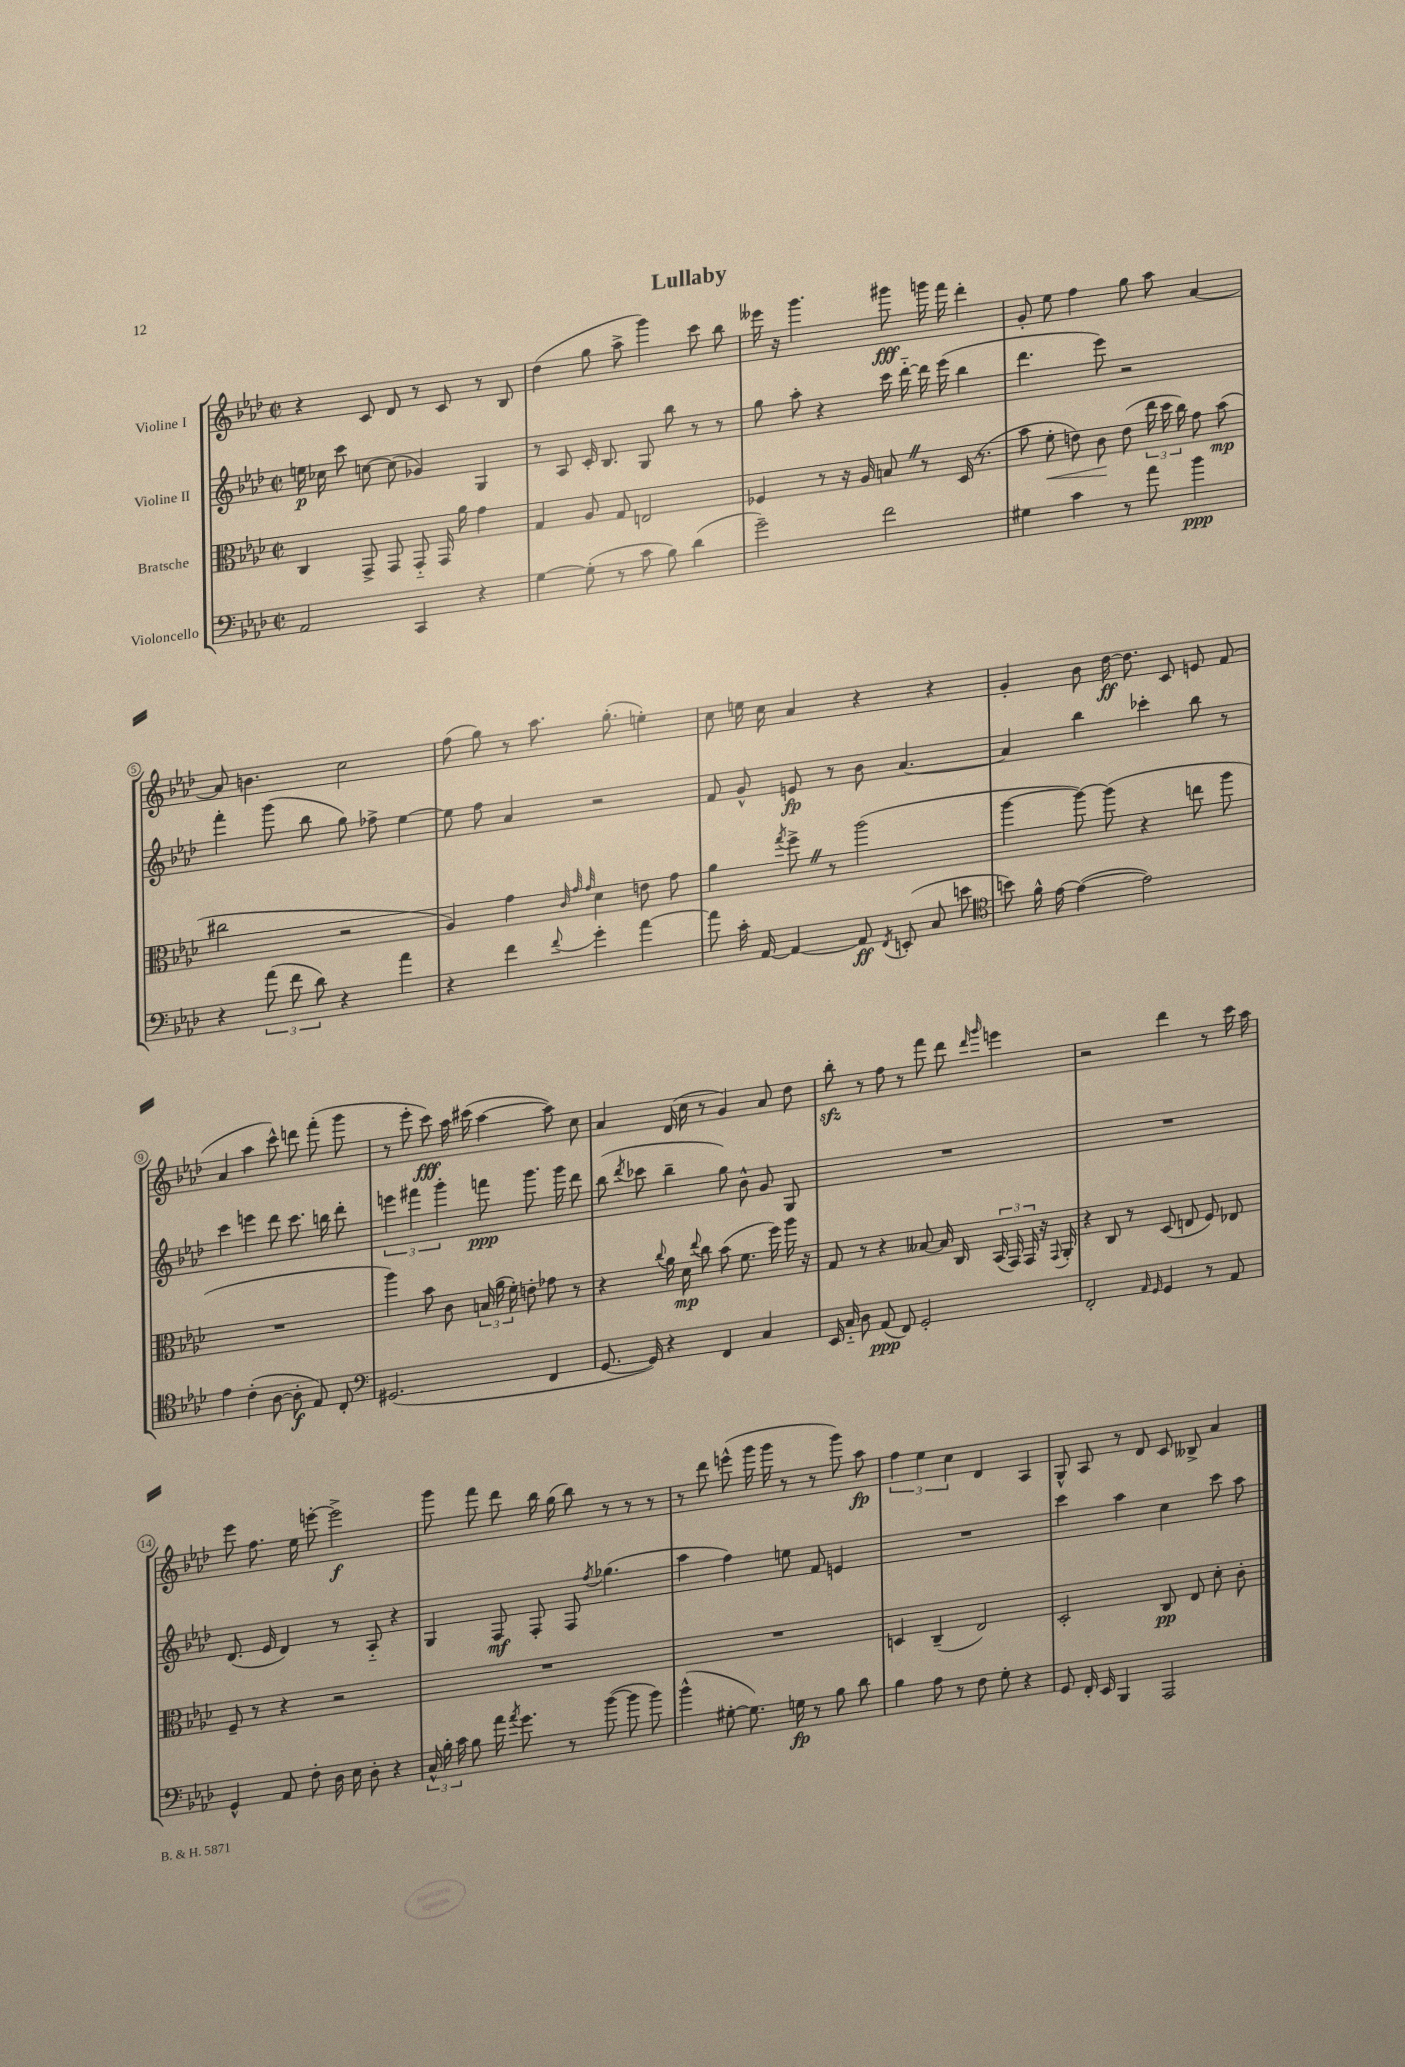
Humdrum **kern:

**kern	**dynam	**kern	**dynam	**kern	**dynam	**kern	**dynam
*part4	*part4	*part3	*part3	*part2	*part2	*part1	*part1
*staff4	*staff4	*staff3	*staff3	*staff2	*staff2	*staff1	*staff1
*I"Violoncello	*	*I"Bratsche	*	*I"Violine II	*	*I"Violine I	*
*clefF4	*	*clefC3	*	*clefG2	*	*clefG2	*
*k[b-e-a-d-]	*	*k[b-e-a-d-]	*	*k[b-e-a-d-]	*	*k[b-e-a-d-]	*
*M2/2	*	*M2/2	*	*M2/2	*	*M2/2	*
*met(c|)	*	*met(c|)	*	*met(c|)	*	*met(c|)	*
=1	=1	=1	=1	=1	=1	=1	=1
2AA-/	.	4C/	.	16een\	p	4r	.
.	.	.	.	16cc-X\	.	.	.
.	.	.	.	8ccc\	.	.	.
.	.	8GG^/	.	[8ccn\	.	8c/	.
.	.	8GG/	.	(8cc\]	.	8d-/	.
4CC/	.	8GG/	.	4g-X/)	.	8r	.
.	.	16GG/	.	.	.	8c/	.
.	.	16a-\	.	.	.	.	.
4r	.	4g\	.	4G/	.	8r	.
.	.	.	.	.	.	8B-/	.
=2	=2	=2	=2	=2	=2	=2	=2
[4G\	.	4G/	.	8r	.	(4dd-\	.
.	.	.	.	8A-/	.	.	.
(8G'\]	.	8A-/	.	16c'/	.	8gg\	.
.	.	.	.	8.B-/	.	.	.
8r	.	8G/	.	.	.	8aa-^\	.
8c\	.	2En/	.	8G/	.	4ggg\)	.
8B-\)	.	.	.	8bb-\	.	.	.
(4d-\	.	.	.	8r	.	8ccc\	.
.	.	.	.	8r	.	8bb-\	.
=3	=3	=3	=3	=3	=3	=3	=3
2g~\)	.	4F-X/	.	8gg\	.	16eee--X\	.
.	.	.	.	.	.	16r	.
.	.	.	.	8aa-'\	.	4.ggg\	.
.	.	8r	.	4r	.	.	.
.	.	16r	.	.	.	.	.
.	.	16A-/	.	.	.	.	.
2f\	.	8BnZ/	.	16ccc\	.	8ggg#X\	fff
.	.	.	.	[16ddd-\	.	.	.
.	.	8r	.	16ddd-\]	.	16gggn\	.
.	.	.	.	(16eee-\	.	16fff\	.
.	.	(16D-/	.	4bb-\	.	4ddd-'\	.
.	.	8.r	.	.	.	.	.
=4	=4	=4	=4	=4	=4	=4	=4
4G#X\	.	8b-\	.	4.ddd-\	.	8g'/	.
!	!	!	!LO:HP:b	!	!	!	!
.	.	8f'\	<	.	.	8ee-\	.
4c\	.	8en\)	.	.	.	4ff\	.
.	.	8c\	.	8eee-\)	.	.	.
8r	.	(8e\	[	2r	.	8gg\	.
8a-\	.	24ee-\	.	.	.	8aa-\	.
.	.	24dd-\	.	.	.	.	.
.	.	24cc\)	.	.	.	.	.
4b-\	ppp	8g\	.	.	.	[4a-/	.
.	.	(8b-\	mp	.	.	.	.
!!LO:LB:g=z
=5	=5	=5	=5	=5	=5	=5	=5
4r	.	2cc#X\	.	4fff'\	.	8a-/]	.
.	.	.	.	.	.	4.bn\	.
(12a-\	.	.	.	(8ggg\	.	.	.
12f\	.	.	.	.	.	.	.
.	.	.	.	8bb-\	.	.	.
12d-\)	.	.	.	.	.	.	.
4r	.	2r	.	8gg\)	.	2cc\	.
.	.	.	.	8ff-X^\	.	.	.
4a-\	.	.	.	[4ee-\	.	.	.
=6	=6	=6	=6	=6	=6	=6	=6
4r	.	4A-/)	.	8ee-\]	.	(8ff\	.
.	.	.	.	8ff\	.	8gg\)	.
4f\	.	4g\	.	4a-/	.	8r	.
.	.	.	.	.	.	8.aa-\	.
.	.	32qqc/	.	.	.	.	.
.	.	32qqg/	.	.	.	.	.
8qqf/	.	32qqg/	.	.	.	.	.
4g'\	.	4d-\	.	2r	.	.	.
.	.	.	.	.	.	(8.gg'\	.
[4a-\	.	8en\	.	.	.	4een'\)	.
.	.	8g\	.	.	.	.	.
=7	=7	=7	=7	=7	=7	=7	=7
8a-\]	.	4a-\	.	8f/	.	8cc\	.
16c'\	.	.	.	8g^^/	.	16een\	.
[16AA-/	.	.	.	.	.	16cc\	.
.	.	8qgg/	.	.	.	.	.
4AA-/_	.	8ff^Z\	.	8en/	fp	4a-/	.
.	.	8r	.	8r	.	.	.
8AA-/]	ff	(2aa-\	.	8b-\	.	4r	.
8qFF/	.	.	.	.	.	.	.
(8EEn'/	.	.	.	[4.a-/	.	.	.
8C/	.	.	.	.	.	4r	.
8en\	.	.	.	.	.	.	.
=8	=8	=8	=8	=8	=8	=8	=8
*clefC4	*	*	*	*	*	*	*
8bn\)	.	[4aa-\	.	4a-/]	.	4g'/	.
16f^^\	.	.	.	.	.	.	.
[16e-\	.	.	.	.	.	.	.
(4e-\_	.	8aa-\_)	.	4bb-\	.	8b-\	.
.	.	(8aa-\]	.	.	.	[16dd-\	ff
.	.	.	.	.	.	8.dd-\]	.
2e-\])	.	4r	.	4ccc-X'\	.	.	.
.	.	.	.	.	.	8c/	.
.	.	8een\	.	8bb-\	.	8en/	.
.	.	8aa-\	.	8r	.	(8f/	.
!!LO:LB:g=z
=9	=9	=9	=9	=9	=9	=9	=9
4e-\	.	1r	.	4ccc\	.	4a-/	.
(4c'\	.	.	.	4eeen\	.	4aa-\	.
[8A-\	.	.	.	8ddd-\	.	8ccc^^\)	.
8A-'\]	f	.	.	8.ccc\	.	8dddn\	.
8E-/)	.	.	.	.	.	(8fff'\	.
.	.	.	.	16bbn\	.	.	.
8C'/	.	.	.	8ddd-'\	.	8ggg\	.
=10	=10	=10	=10	=10	=10	=10	=10
*clefF4	*	*	*	*	*	*	*
(2.GG#X/	.	4aa-\)	.	6eeen\	.	8r	.
.	.	.	.	.	.	8eee-'\	.
.	.	.	.	6fff#X\	.	.	.
.	.	8b-\	.	.	.	8ccc\)	fff
.	.	.	.	6ggg'\	.	.	.
.	.	8c\	.	.	.	16aa-\	.
.	.	.	.	.	.	(16ccc#X\	.
.	.	(24Bn/	.	8fffn\	ppp	[4aa-\	.
.	.	24a-\	.	.	.	.	.
.	.	24f'\)	.	.	.	.	.
.	.	8en'\	.	8.ggg\	.	.	.
4FF/	.	8g-X\	.	.	.	8aa-\])	.
.	.	.	.	16ggg\	.	.	.
.	.	8r	.	8ddd-\	.	8cc\	.
=11	=11	=11	=11	=11	=11	=11	=11
[8.GG/	.	4r	.	(8bb-\	.	4a-/	.
.	.	.	.	8qddd-/	.	.	.
.	.	.	.	8ccc-X\	.	.	.
16GG/])	.	.	.	.	.	.	.
.	.	8qqcc/	.	.	.	.	.
4r	.	16a-\	.	4bb-~\	.	(16d-/	.
.	.	16d-\	mp	.	.	16cc\	.
.	.	8qqee-/	.	.	.	.	.
.	.	8cc\	.	.	.	8r	.
4FF/	.	(8b-\	.	8gg\)	.	4g/)	.
.	.	8.f\	.	8b-^^\	.	.	.
4C/	.	.	.	8g/	.	8a-/	.
.	.	16ff\)	.	.	.	.	.
.	.	16aa-\	.	8G/	.	8dd-\	.
.	.	16r	.	.	.	.	.
=12	=12	=12	=12	=12	=12	=12	=12
16EE-/	.	8G/	.	1r	.	8bb-zz'\	.
16C/	.	.	.	.	.	.	.
8D-\	.	8r	.	.	.	8r	.
(8AA-/	ppp	4r	.	.	.	8ff\	.
8FF/)	.	.	.	.	.	8r	.
2GG'/	.	[8B--X/	.	.	.	8fff\	.
.	.	16B--/]	.	.	.	8ddd-\	.
.	.	16C/	.	.	.	.	.
.	.	.	.	.	.	16qqddd-/	.
.	.	.	.	.	.	16qqggg/	.
.	.	(24BB-/	.	.	.	4eeen\	.
.	.	24GG/)	.	.	.	.	.
.	.	24GG/	.	.	.	.	.
.	.	16r	.	.	.	.	.
.	.	8qqGG/	.	.	.	.	.
.	.	16AA-'/	.	.	.	.	.
=13	=13	=13	=13	=13	=13	=13	=13
2FF'/	.	4r	.	1r	.	2r	.
.	.	8C/	.	.	.	.	.
.	.	8r	.	.	.	.	.
16qqAA-/	.	.	.	.	.	.	.
16qqGG/	.	.	.	.	.	.	.
4GG/	.	(8D-/	.	.	.	4ddd-\	.
.	.	8En/	.	.	.	.	.
8r	.	8F/)	.	.	.	8r	.
8AA-/	.	8E-X/	.	.	.	16ccc\	.
.	.	.	.	.	.	16aa-\	.
!!LO:LB:g=z
=14	=14	=14	=14	=14	=14	=14	=14
4GG^^/	.	8F~/	.	(8.d-/	.	8eee-\	.
.	.	8r	.	.	.	8.ff\	.
.	.	.	.	16e-/	.	.	.
8AA-/	.	4r	.	4d-/)	.	.	.
.	.	.	.	.	.	16ee-\	.
8F'\	.	.	.	.	.	[8eeen'\	.
16D-\	.	2r	.	8r	.	2eee^\]	f
16E-\	.	.	.	.	.	.	.
8D-'\	.	.	.	8A-/	.	.	.
4r	.	.	.	4r	.	.	.
=15	=15	=15	=15	=15	=15	=15	=15
24C^^/	.	1r	.	4G/	.	8ggg\	.
24B-'\	.	.	.	.	.	.	.
24c\	.	.	.	.	.	.	.
8B-\	.	.	.	.	.	8fff\	.
16a-\	.	.	.	8F/	mf	8ddd-\	.
8qa-/	.	.	.	.	.	.	.
8.g\	.	.	.	.	.	.	.
.	.	.	.	8F'/	.	16bb-\	.
.	.	.	.	.	.	(16gg\	.
8r	.	.	.	8F/	.	8bb-\)	.
.	.	.	.	8qff/	.	.	.
([8b-\	.	.	.	(4.gg-X\	.	8r	.
8b-\]	.	.	.	.	.	8r	.
8b-\)	.	.	.	.	.	8r	.
=16	=16	=16	=16	=16	=16	=16	=16
(4b-^^\	.	1r	.	4aa-\	.	8r	.
.	.	.	.	.	.	8ddd-\	.
[8G#X'\	.	.	.	4ff\)	.	(8eeen^^\	.
8.G#\])	.	.	.	.	.	16ggg\	.
.	.	.	.	.	.	16ggg\	.
.	.	.	.	8een\	.	8r	.
16Gn\	fp	.	.	.	.	.	.
8r	.	.	.	8f/	.	8r	.
8B-\	.	.	.	4en/	.	8ggg\)	.
8d-\	.	.	.	.	.	8aa-\	fp
=17	=17	=17	=17	=17	=17	=17	=17
4B-\	.	4Dn/	.	1r	.	6ff\	.
.	.	.	.	.	.	6ee-\	.
8A-\	.	(4C~/	.	.	.	.	.
.	.	.	.	.	.	6cc\	.
8r	.	.	.	.	.	.	.
8F\	.	2E-/)	.	.	.	4d-/	.
8G'\	.	.	.	.	.	.	.
4r	.	.	.	.	.	4A-/	.
=18	=18	=18	=18	=18	=18	=18	=18
8GG/	.	2D-'/	.	4ccc\	.	8G^^/	.
16FF'/	.	.	.	.	.	8A-/	.
16EE-/	.	.	.	.	.	.	.
4BBB-/	.	.	.	4aa-\	.	8r	.
.	.	.	.	.	.	8d-/	.
2AAA-/	.	8C/	pp	4cc\	.	8c/	.
.	.	8E-/	.	.	.	8B--X^/	.
.	.	8d-'\	.	8ccc\	.	4a-/	.
.	.	8c'\	.	8aa-\	.	.	.
==	==	==	==	==	==	==	==
*-	*-	*-	*-	*-	*-	*-	*-
